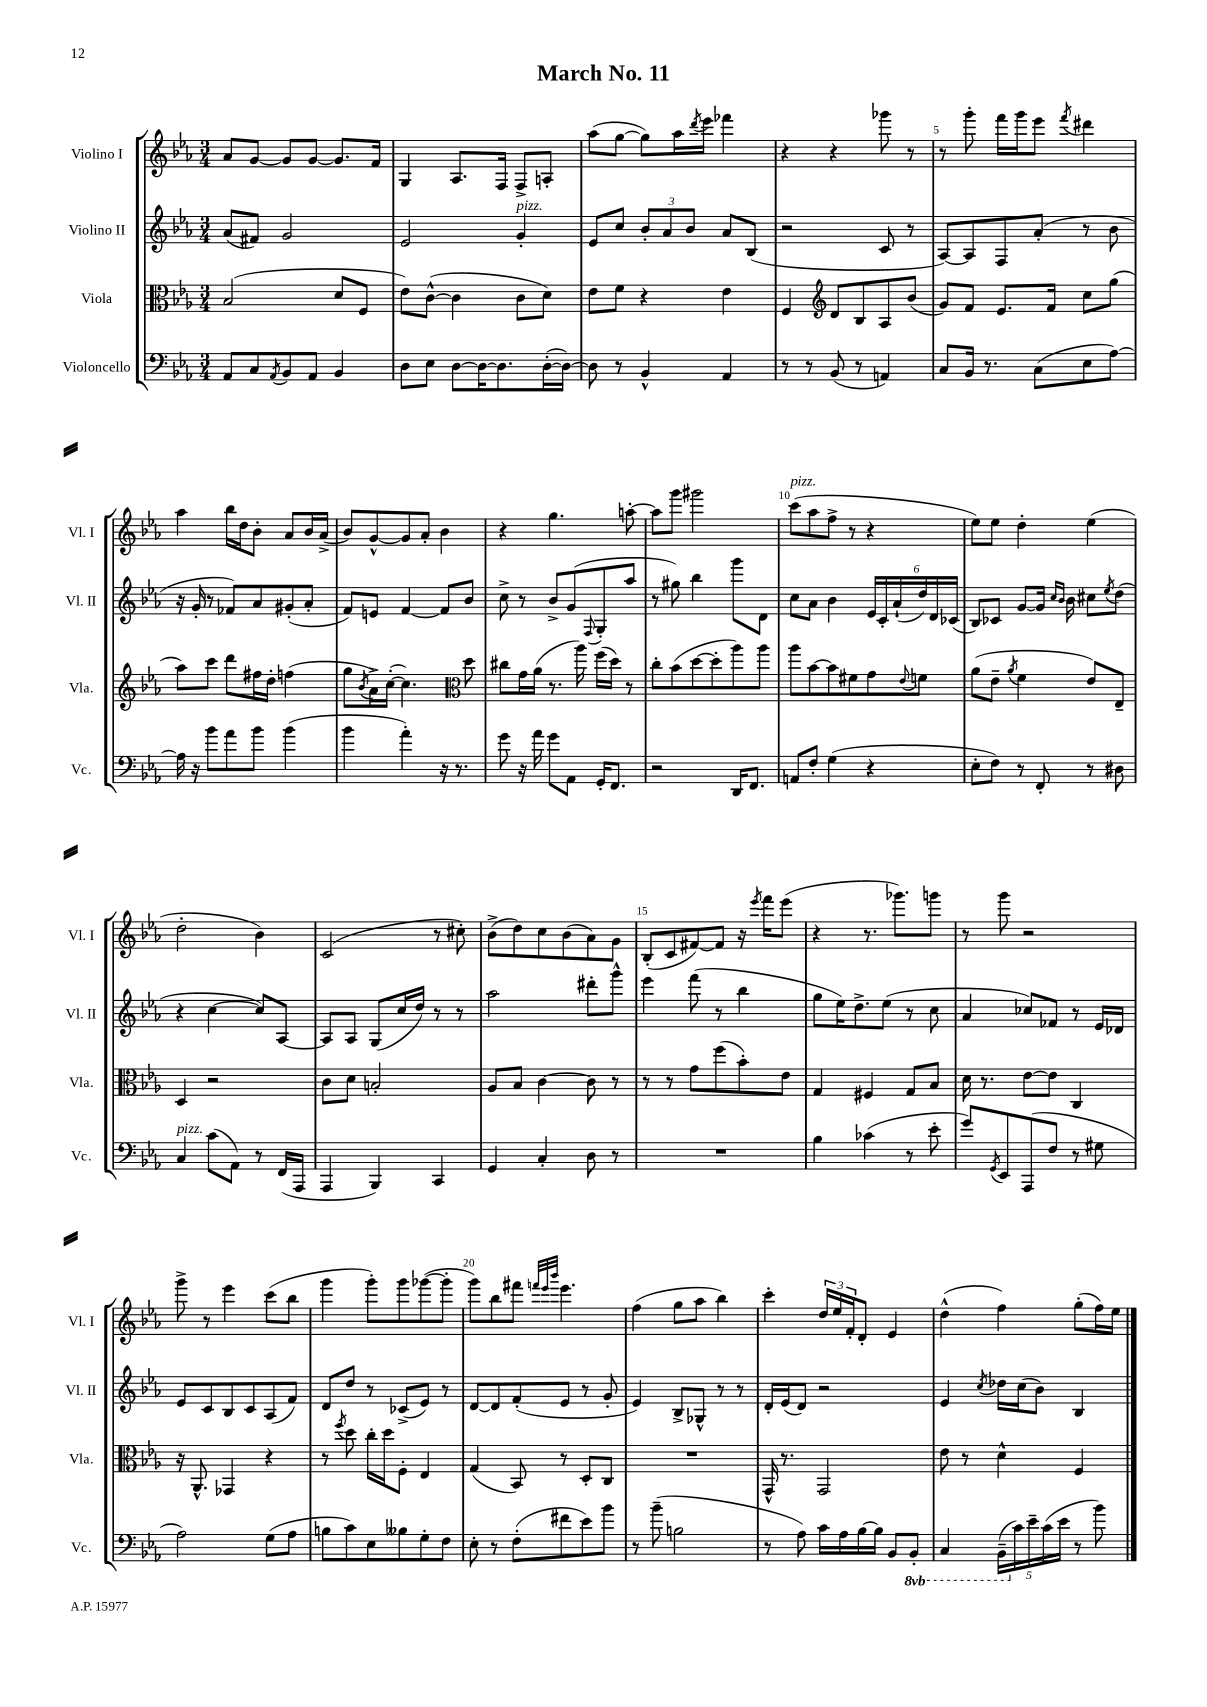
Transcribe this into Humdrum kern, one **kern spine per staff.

**kern	**kern	**kern	**kern
*part4	*part3	*part2	*part1
*staff4	*staff3	*staff2	*staff1
*I"Violoncello	*I"Viola	*I"Violino II	*I"Violino I
*I'Vc.	*I'Vla.	*I'Vl. II	*I'Vl. I
*clefF4	*clefC3	*clefG2	*clefG2
*k[b-e-a-]	*k[b-e-a-]	*k[b-e-a-]	*k[b-e-a-]
*M3/4	*M3/4	*M3/4	*M3/4
=1	=1	=1	=1
8AA-/L	(2B-/	(8a-/L	8a-/L
8C/	.	8f#X/J)	[8g/J
8qAA-/	.	.	.
8BB-/	.	2g/	8g/L]
8AA-/J	.	.	[8g/J
4BB-/	8d/L	.	8.g/L]
.	8F/J	.	.
.	.	.	16f/Jk
=2	=2	=2	=2
8D\L	8e-\L)	2e-/	4G/
8E-\J	([8c^^\J	.	.
[8D\L	4c\]	.	8.A-/L
16D\K_	.	.	.
8.D\]	.	.	16F/Jk
!	!	!LO:TX:a:i:t=pizz.	!
.	8c\L	4g'/	8F^/L
([16D'\L	8d\J)	.	8An'/J
16D\JJ_)	.	.	.
=3	=3	=3	=3
8D\]	8e-\L	8e-/L	(8aa-\L
8r	8f\J	8cc/J	[8gg\J
4BB-^^/	4r	12b-'/L	8gg\L])
.	.	12a-/	.
.	.	.	16aa-\L
.	.	12b-/J	.
.	.	.	8qddd/
.	.	.	16eee-\JJ
4AA-/	4e-\	8a-/L	4fff-X\
.	.	(8B-/J	.
=4	=4	=4	=4
8r	4F/	2r	4r
8r	.	.	.
*	*clefG2	*	*
(8BB-/	8d/L	.	4r
8r	8B-/	.	.
4AAn/)	8A-/	8c/	8ggg-X\
.	(8b-/J	8r	8r
=5	=5	=5	=5
8C/L	8g/L)	[8A-/L)	8r
16BB-/Jk	8f/J	8A-/]	8ggg'\
8.r	.	.	.
.	8.e-/L	8F/	16fff\LL
.	.	.	16ggg\J
(8C\L	.	(8a-'/J	8eee-\J
.	16f/Jk	.	.
.	.	.	8qfff/
8E-\	8cc\L	8r	4ddd#X\
[8A-\J)	(8gg\J	8b-\	.
!!LO:LB:g=z
=6	=6	=6	=6
16A-\]	8aa-\L)	16r	4aa-\
16r	.	16g'/	.
8b-\L	8ccc\J	8r	.
8a-\	8ddd\L	8f-X/L)	16bb-\LL
.	.	.	16dd\J
8b-\J	16ff#X\L	8a-/	8b-'\J
.	16dd'\JJ	.	.
(4b-\	(4ffn\	(8g#X'/	8a-/L
.	.	8a-'/J	16b-/L
.	.	.	(16a-^/JJ
=7	=7	=7	=7
4b-\	8gg\L	8f/L)	8b-/L)
.	8qb-/	.	.
.	16a-^\L)	8en/J	[8g^^/
.	([16cc'\JJ	.	.
4a-'\)	4.cc\])	[4f/	8g/]
.	.	.	8a-'/J
16r	.	8f/L]	4b-\
8.r	.	.	.
*	*clefC3	*	*
.	8dd\	8b-/J	.
=8	=8	=8	=8
8g\	8cc#X\L	8cc^\	4r
16r	16g\L	8r	.
16a-\	(16a-\JJ	.	.
8g\L	8.r	8b-^/L	4.gg\
8AA-\J	.	(8g/	.
.	16aa-\)	.	.
.	.	8qqF/	.
16GG'/KL	(16ff\LL	8G'/	.
8.FF/J	16dd\JJ)	.	.
.	8r	8aa-/J	[8aan'\
=9	=9	=9	=9
2r	8cc'\L	8r	8aa\L]
.	(8b-\	8gg#X\)	8ggg\J
.	[8dd\	4bb-\	2ggg#X\
.	8dd'\]	.	.
16DD/KL	8aa-\)	8ggg\L	.
8.FF/J	.	.	.
.	8aa-\J	8d\J	.
=10	=10	=10	=10
!	!	!	!LO:TX:a:i:t=pizz.
8AAn/L	8aa-\L	8cc\L	(8ccc\L
8F'/J	[8b-\	8a-\J	8aa-\
(4G\	8b-\]	4b-\	8ff^\J
.	8f#X\	.	8r
4r	8g\	24e-/LL	4r
.	.	24c'/	.
.	.	(24a-`/	.
.	8qqe-/	.	.
.	8fn\J	24dd/)	.
.	.	24d/	.
.	.	(24c-X/JJ	.
=11	=11	=11	=11
8E-'\L	(8a-\L	8B-/L)	8ee-\L)
8F\J)	8e-~\J	8c-X/J	8ee-\J
.	8qa-/	.	.
8r	4f\	[8g/L	4dd'\
8FF'/	.	16g/Jk]	.
.	.	16qqcc/LL	.
.	.	16qqb-/JJ	.
.	.	16b-\	.
8r	8e-/L)	8cc#X\L	(4ee-\
.	.	8qee-/	.
8D#X\	8E-~/J	(8dd\J	.
!!LO:LB:g=z
=12	=12	=12	=12
!LO:TX:a:i:t=pizz.	!	!	!
4C/	4D/	4r	2dd'\
(8c\L	2r	[4cc\	.
8AA-\J)	.	.	.
8r	.	8cc/L])	4b-\)
(16FF/LL	.	[8A-/J	.
16AAA-/JJ	.	.	.
=13	=13	=13	=13
4AAA-/	8c\L	8A-/L]	(2c/
.	8d\J	8A-/J	.
4BBB-/)	2Bn'/	(8G/L	.
.	.	16cc/L	.
.	.	16dd/JJ)	.
4CC/	.	8r	8r
.	.	8r	8cc#X'\)
=14	=14	=14	=14
4GG/	8A-/L	2aa-\	(8b-^\L
.	8B-/J	.	8dd\)
4C'/	[4c\	.	8cc\
.	.	.	(8b-\
8D\	8c\]	8ddd#X'\L	8a-\)
8r	8r	8ggg^^\J	8g\J
=15	=15	=15	=15
2.r	8r	4eee-\	(8B-'/L
.	8r	.	8c/
.	8g\L	(8fff\	[8f#X/)
.	(8ff\	8r	8f#/J]
.	8b-'\)	4bb-\	16r
.	.	.	8qeee-/
.	.	.	16fff\KL
.	8e-\J	.	(8eee-\J
=16	=16	=16	=16
4B-\	4G/	8gg\L	4r
.	.	16ee-\K)	.
.	.	8.dd^\	.
(4c-X\	4F#X/	.	8.r
.	.	(8ee-\J	.
.	.	.	8.ggg-X\L)
8r	8G/L	8r	.
8e-'\	8B-/J	8cc\	8gggn\J
=17	=17	=17	=17
8g/L)	16d\	4a-/	8r
.	8.r	.	.
8qGG/	.	.	.
8EE-/	.	.	8ggg\
(8AAA-/	[8e-\L	8cc-X/L)	2r
8F/J	8e-\J]	8f-X/J	.
8r	4C/	8r	.
8G#X\	.	16e-/LL	.
.	.	16d-X/JJ	.
!!LO:LB:g=z
=18	=18	=18	=18
2A-\)	16r	8e-/L	8ggg^\
.	8.AA-^^/	.	.
.	.	8c/	8r
.	4GG-X/	8B-/	4eee-\
.	.	8c/	.
(8G\L	4r	(8A-/	(8ccc\L
8A-\J	.	8f/J)	8bb-\J
=19	=19	=19	=19
8Bn\L	8r	8d/L	4ggg\
.	8qff/	.	.
8c\)	8dd\	8dd/J	.
8E-\	16cc'\LL	8r	8ggg'\L)
.	16dd\J	.	.
8B--X\	8F'\J	(8c-X^/L	8ggg\
8G'\	4E-/	8e-/J)	([8ggg-X\
8F\J	.	8r	8ggg-'\J]
=20	=20	=20	=20
8E-'\	(4G/	[8d/L	8ggg\L)
8r	.	8d/]	8bb-\
(8F'\L	8BB-/)	(8f'/	8fff#X\J
.	.	.	32qqfffn/LLL
.	.	.	32qqeee-/
.	.	.	32qqbbb-/JJJ
8f#X\	8r	8e-/J	4.eee-\
8e-\)	8D'/L	8r	.
8b-\J	8C/J	8g'/	.
=21	=21	=21	=21
8r	2.r	4e-/)	(4ff\
(8b-~\	.	.	.
2Bn\	.	8B-^/L	8gg\L
.	.	8G-X^^/J	8aa-\J
.	.	8r	4bb-\)
.	.	8r	.
=22	=22	=22	=22
8r	16GG^^/	16d'/LL	4ccc'\
.	8.r	(16e-/J	.
8A-\)	.	8d/J)	.
16c\LL	2GG/	2r	24dd/LL
.	.	.	24ee-/
16A-\	.	.	.
.	.	.	24f'/J
[16B-\	.	.	8d'/J
16B-\JJ]	.	.	.
8BB-/L	.	.	4e-/
*8ba	*	*	*
8BBB-'/J	.	.	.
=23	=23	=23	=23
4CC/	8e-\	4e-/	(4dd^^\
.	8r	.	.
.	.	8qcc/	.
(20BBB-~\LL	4d^^\	16dd-X\LL	4ff\)
*X8ba	*	*	*
20c\)	.	.	.
.	.	(16cc\J	.
20e-~\	.	.	.
.	.	8b-\J)	.
(20c\	.	.	.
20e-\JJ	.	.	.
8r	4F/	4B-/	(8gg'\L
8b-\)	.	.	16ff\L)
.	.	.	16ee-\JJ
==	==	==	==
*-	*-	*-	*-
